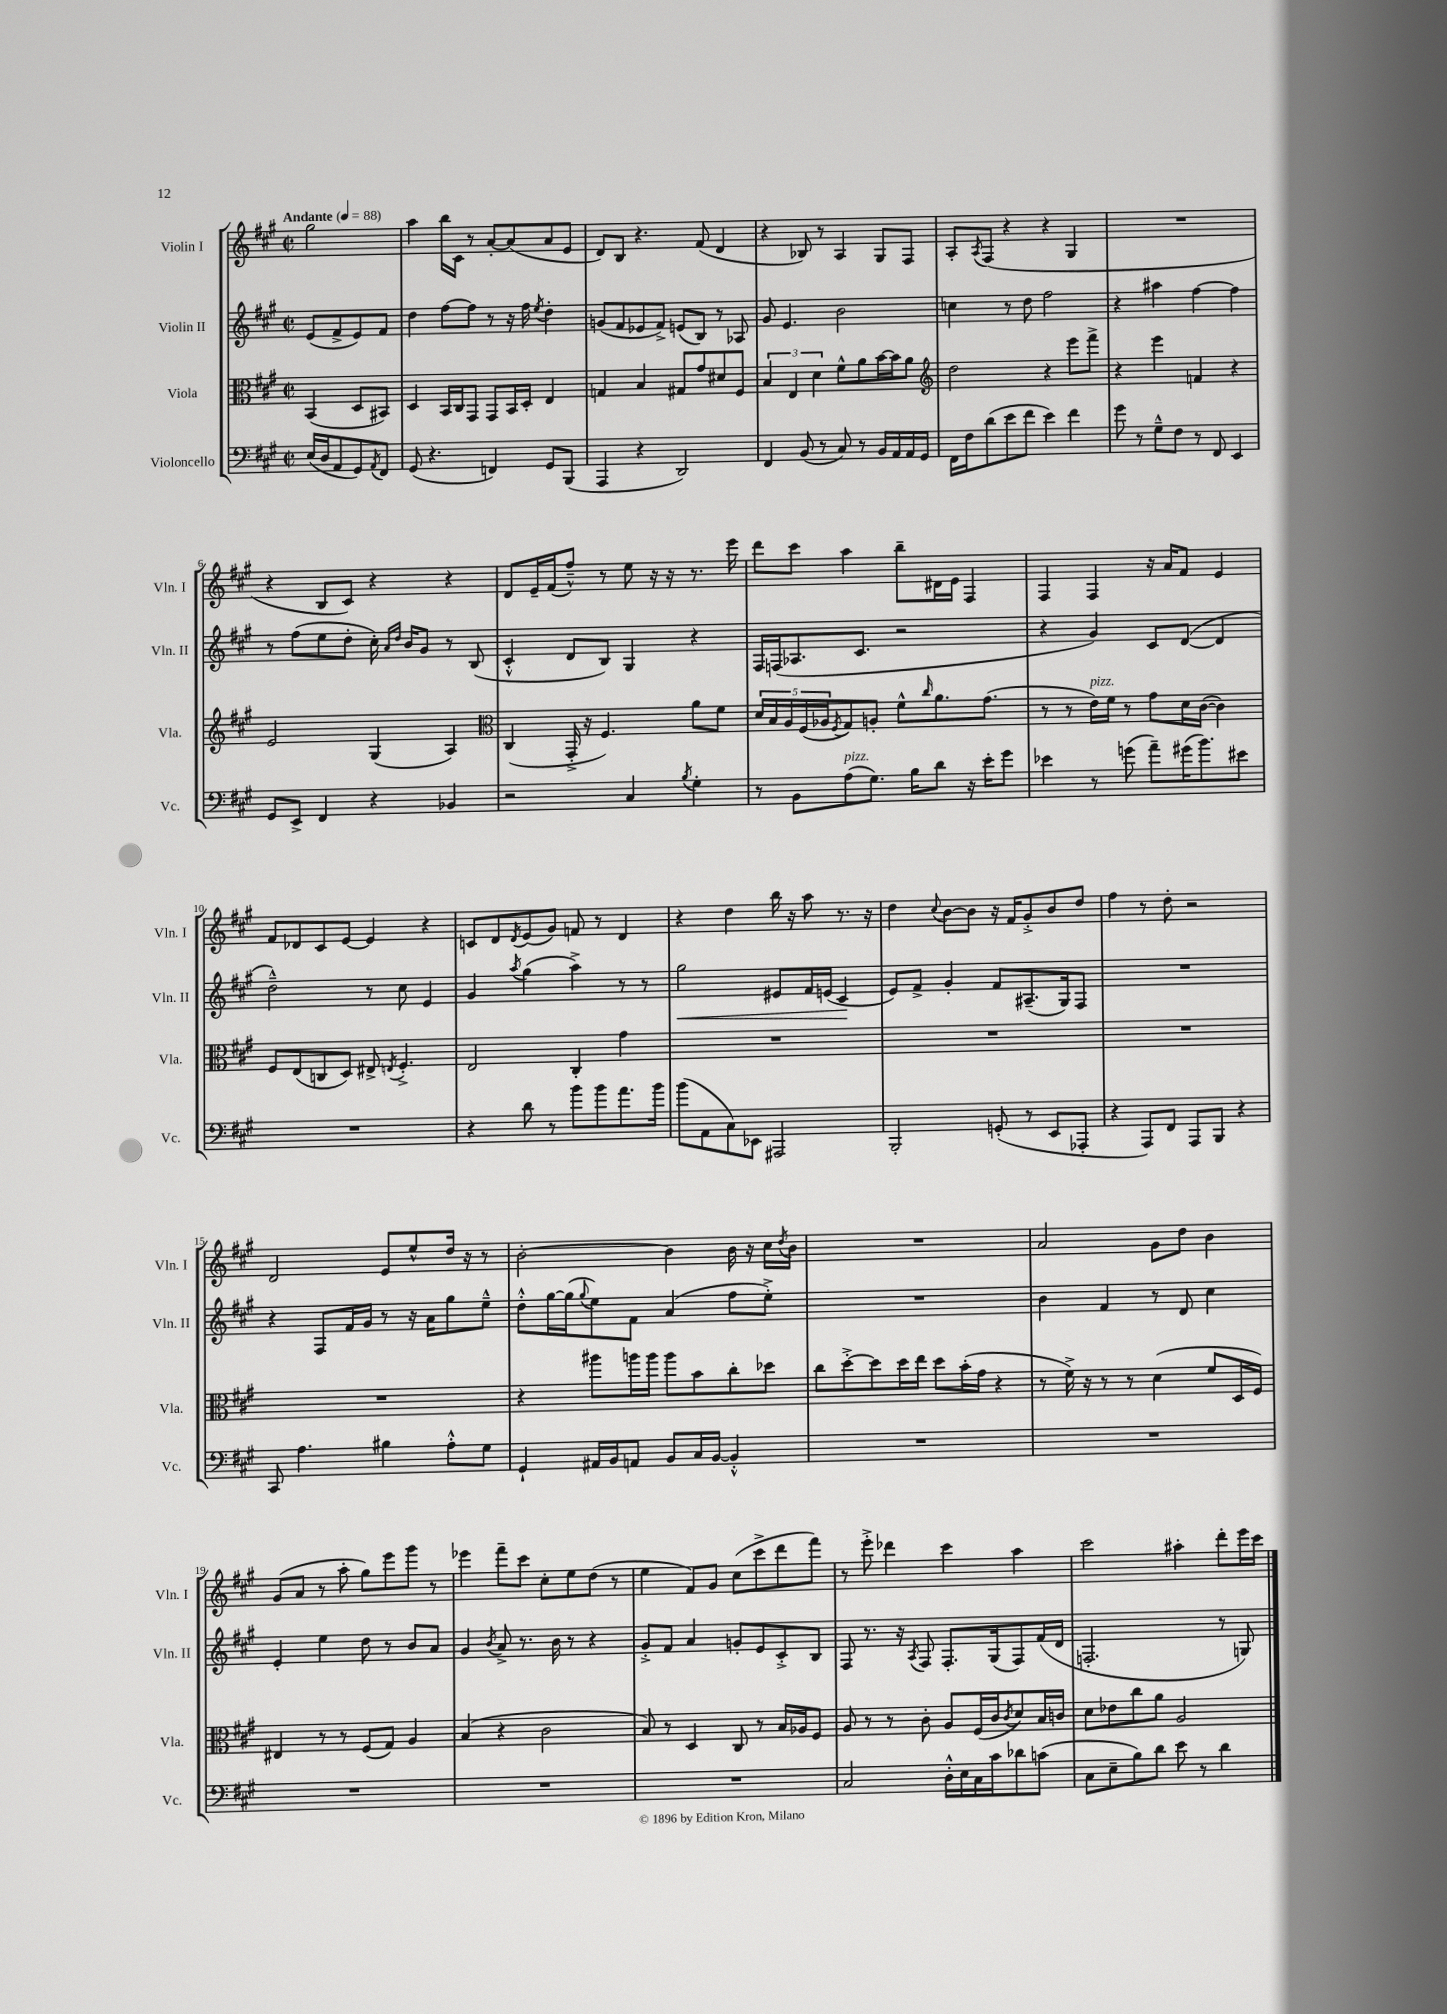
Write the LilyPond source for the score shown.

<<
\new StaffGroup <<
\new Staff = "s0" \with { instrumentName = "Violin I" shortInstrumentName = "Vln. I" } {
    \clef treble \key a \major \defaultTimeSignature \time 2/2 \partial 2 \tempo "Andante" 4 = 88
    gis''2 |
    a''4 b''16 cis'16 r8 a'8~-. a'8( a'8 e'8 |
    d'8) b8 r4. fis'8( d'4 |
    r4 bes8) r8 a4 gis8 fis8 |
    a8-. \acciaccatura { a8 } fis8( r4 r4 gis4 |
    R1 |
    r4 b8 cis'8) r4 r4 |
    d'8 e'16-- fis'16( fis''8---^) r8 e''8 r16 r16 r8. e'''16 |
    d'''8 cis'''8 a''4 b''8-- dis'16 e'16 fis4 |
    fis4 fis4 r16 a'16 fis'8 e'4 |
    fis'8 des'8 cis'8 e'8~ e'4 r4 |
    c'8 d'8 \acciaccatura { d'8 } e'8( gis'8) f'8 r8 d'4 |
    r4 d''4 b''16 r16 a''8 r8. r16 |
    d''4 \appoggiatura { cis''8 } b'8~ b'8 r16 fis'16 gis'8-.-> b'8 d''8 |
    fis''4 r8 d''8-. r2 |
    d'2 e'8 e''8-^ d''16 r16 r8 |
    b'2~-. b'4 b'16 r16 cis''16 \acciaccatura { d''8 } b'16 |
    R1 |
    a'2 gis'8 d''8 b'4 |
    gis'8( a'8 r8 a''8-. gis''8) e'''8 gis'''8 r8 |
    ees'''4 fis'''8-- cis'''8 cis''8-. e''8 d''8( r8 |
    e''4 fis'8) gis'8 cis''8( cis'''8-> d'''8 fis'''8) |
    r8 e'''8-.-> des'''4 cis'''4 a''4 |
    cis'''2 ais''4-. d'''8-. e'''16 cis'''16 \bar "|." |
}
\new Staff = "s1" \with { instrumentName = "Violin II" shortInstrumentName = "Vln. II" } {
    \clef treble \key a \major \defaultTimeSignature \time 2/2 \partial 2
    e'8( fis'8-> e'8) fis'8 |
    d''4 fis''8~ fis''8 r8 r16 fis''16 \acciaccatura { e''8 } d''4-. |
    g'8( fis'8 ees'8 fis'8->) e'8( b8) r8 aes8 |
    gis'8 e'4. b'2 |
    c''4 r8 d''8 fis''2 |
    r4 ais''4 fis''4~ fis''4 |
    r8 fis''8( e''8 d''8-. cis''16-.) \grace { a'16 d''16 } b'16 gis'8 r8 b8( |
    cis'4-.-^ d'8 b8) gis4 r4 |
    fis16 f16( aes8. cis'8. r2 |
    r4 gis'4) cis'8 d'8~( d'4 |
    d''2---^) r8 cis''8 e'4 |
    gis'4 \acciaccatura { a''8 } gis''4( a''4->) r8 r8 |
    gis''2\< eis'8 fis'16 e'16( cis'4\! |
    e'8) fis'8-> gis'4-. fis'8 ais8.--( gis16) fis8 |
    R1 |
    r4 fis8 fis'16 gis'16 r8 r16 a'16 gis''8 e''8---^ |
    d''8-.-^ gis''16~ gis''16( \appoggiatura { gis''8 } e''8) fis'8 a'4( fis''8 e''8-.->) |
    R1 |
    b'4 fis'4 r8 d'8 cis''4 |
    e'4-. e''4 d''8 r8 b'8 a'8 |
    gis'4 \acciaccatura { b'8 } a'8-> r8. b'16 r8 r4 |
    gis'8-.-> fis'8 a'4 g'8-. e'8 cis'8-.-> b8 |
    fis8 r8. r16 \acciaccatura { a8 } fis8 fis8.-. gis16( fis8) fis'16( d'16 |
    f2.-. r8 g8) \bar "|." |
}
\new Staff = "s2" \with { instrumentName = "Viola" shortInstrumentName = "Vla." } {
    \clef alto \key a \major \defaultTimeSignature \time 2/2 \partial 2
    b,4( d8 bis,8) |
    d4 b,16 cis16 gis,8 gis,8 b,16 d16-. e4 |
    g4 b4 gis8 gis'8 dis'8 fis8 |
    \tuplet 3/2 { b4 e4 d'4 } fis'8-^ a'8 b'16~ b'16 a'8 |
    \clef treble d''2 r4 e'''8 fis'''8-> |
    r4 e'''4 f'4 r4 |
    e'2 gis4( a4) |
    \clef alto cis4( gis,16-.-> r16 fis4.) a'8 fis'8 |
    \tuplet 5/4 { d'16 b16 a16 fis16( aes16 } \acciaccatura { fis8 } gis8) a8-. fis'8-^ \grace { cis''16 } a'8. gis'8.( |
    r8 r8 e'16^\markup { \italic "pizz." }) fis'16 r8 gis'8 d'16 cis'16~( cis'4) |
    fis8 e8( c8 d8) eis8-> \acciaccatura { e8 } fis4.-.-> |
    e2 cis4-. gis'4 |
    R1 |
    R1 |
    R1 |
    R1 |
    r4 ais''8 a''16 a''16 a''8 b'8 cis''8-. des''8 |
    cis''8 d''8~-.-> d''8 d''16 e''16 d''8 b'16-.( gis'16 r4 |
    r8 fis'16->) r16 r8 r8 d'4( fis'8 d16 fis16) |
    eis4 r8 r8 fis8( gis8) a4 |
    b4( r4 cis'2 |
    b8) r8 d4 cis8 r8 b16 aes16 fis8 |
    a8 r8 r8 cis'8-. a8 fis16( cis'16 \acciaccatura { cis'8 } d'8) b16 c'16 |
    d'8 ees'8 cis''8 a'8 a2 \bar "|." |
}
\new Staff = "s3" \with { instrumentName = "Violoncello" shortInstrumentName = "Vc." } {
    \clef bass \key a \major \defaultTimeSignature \time 2/2 \partial 2
    e16( d16 a,8 gis,8) \acciaccatura { a,8 } fis,8 |
    gis,8( r4. f,4) gis,8 b,,8( |
    a,,4 r4 d,2) |
    fis,4 b,8( r8 cis8) r8 b,16 a,16 a,16 gis,16 |
    fis,16 fis16 d'8( e'8 fis'8 e'4) fis'4 |
    gis'8 r8 gis8---^ fis8 r8 fis,8 e,4 |
    gis,8 e,8-> fis,4 r4 bes,4 |
    r2 cis4 \acciaccatura { b8 } gis4-. |
    r8 b,8 a8^\markup { \italic "pizz." }( gis8.) b16 d'8 r16 e'16-. gis'8 |
    ees'4 r8 g'8( a'8--) gis'16( b'8.) eis'8 |
    R1 |
    r4 d'8 r8 b'8 b'8 a'8. b'16 |
    b'8( a,8 cis8) ees,8 ais,,2 |
    b,,2-. g,8-.( r8 e,8 aes,,8-. |
    r4 a,,8) fis,8 a,,8 b,,8 r4 |
    cis,8 a4. bis4 a8-.-^ gis8 |
    gis,4-! ais,16 b,16 a,8 b,8 cis16 b,16~ b,4-.-^ |
    R1 |
    R1 |
    R1 |
    R1 |
    R1 |
    cis2 d16-.-^ e16 cis16 cis'16 des'8 c'8( |
    cis8 e8-- b8) d'8 e'8 r8 d'4 \bar "|." |
}
>>
>>
